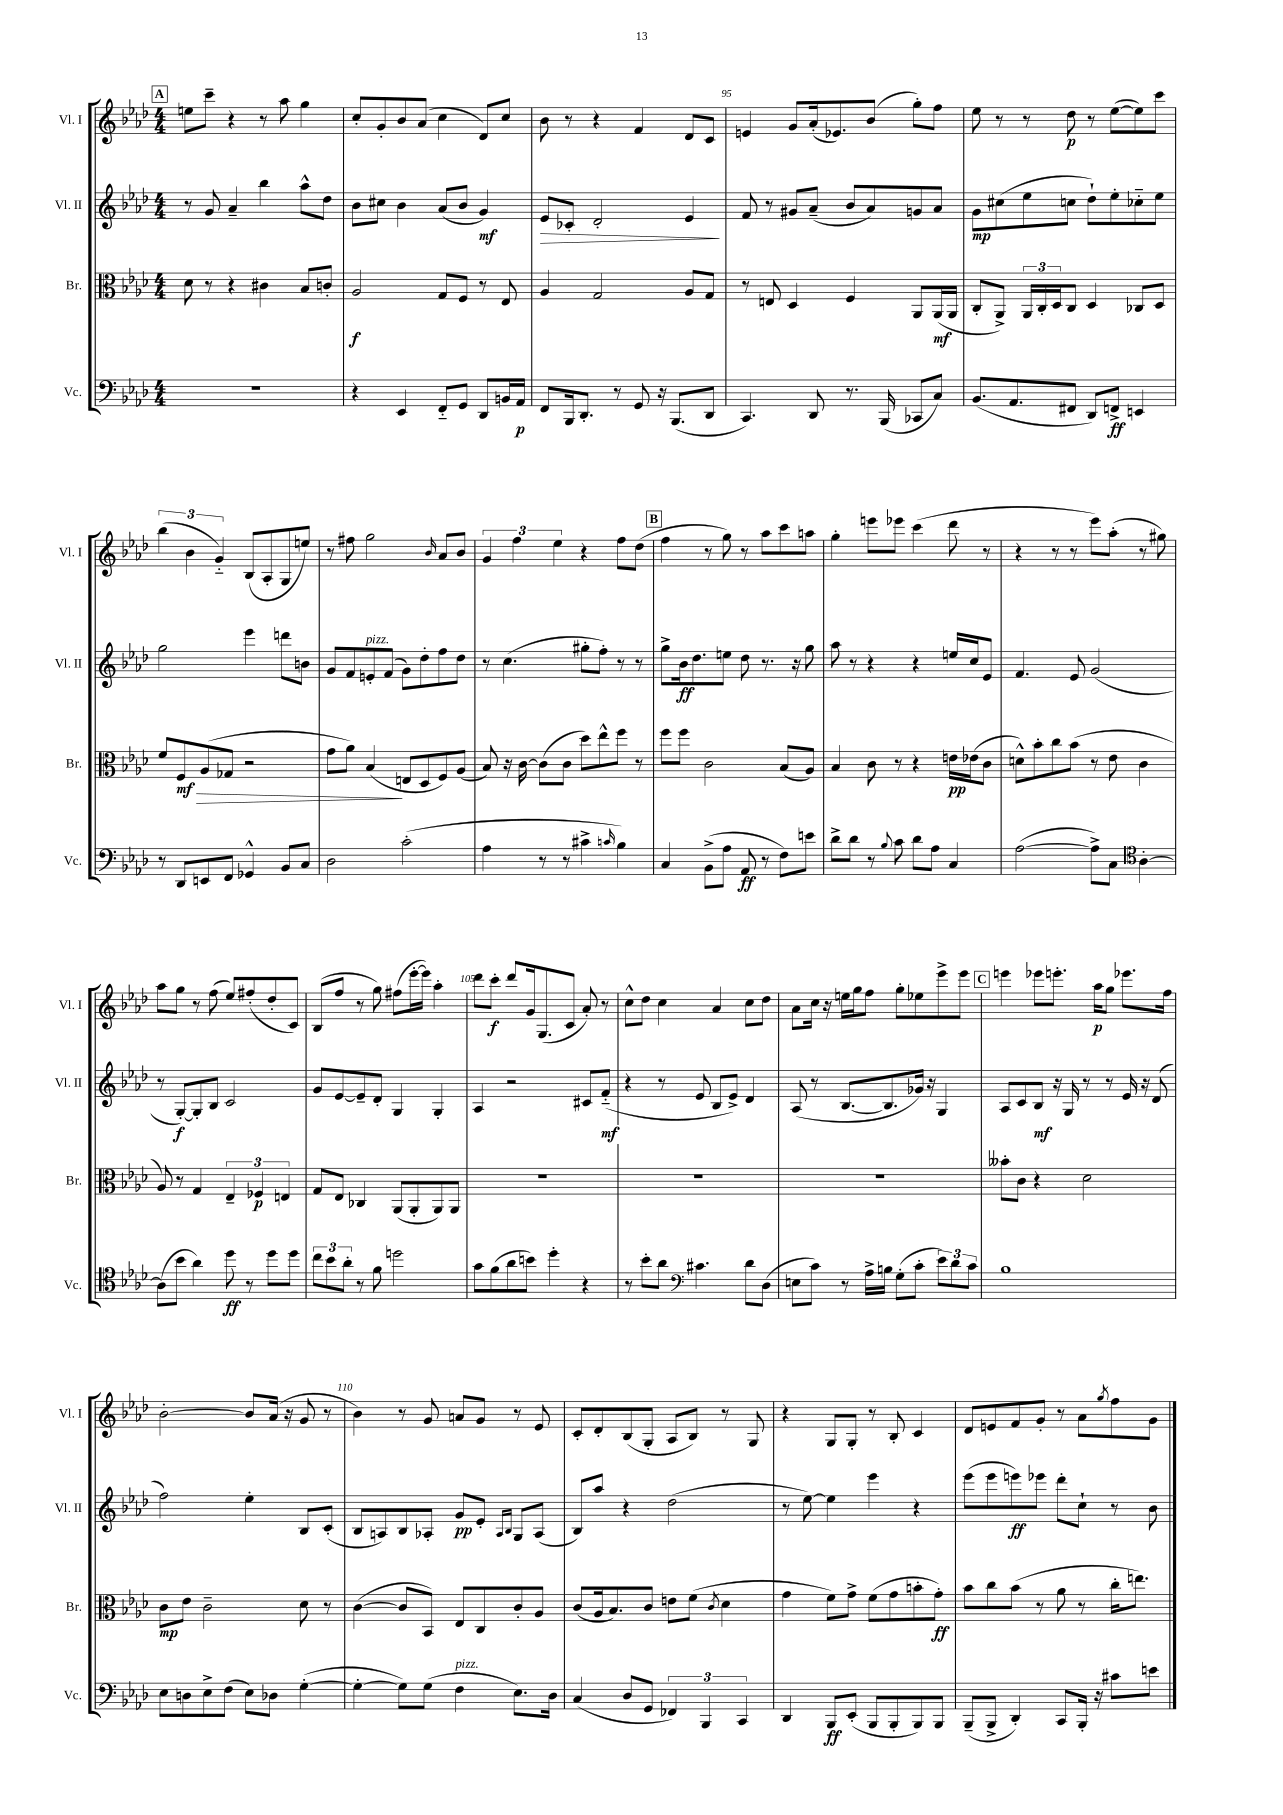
<<
\new StaffGroup <<
\new Staff = "s0" \with { instrumentName = "Vl. I" shortInstrumentName = "Vl. I" } {
    \clef treble \key aes \major \numericTimeSignature \time 4/4
    \mark \markup { \box "A" } e''8 c'''8-- r4 r8 aes''8 g''4 |
    c''8-. g'8-. bes'8 aes'8( c''4 des'8) c''8 |
    bes'8 r8 r4 f'4 des'8 c'8 |
    e'4 g'8 aes'16-.( ees'8.) bes'8( g''8-.) f''8 |
    ees''8 r8 r8 des''8\p r8 ees''8~( ees''8) c'''8 |
    \tuplet 3/2 { bes''4( bes'4 g'4-_) } bes8( aes8-. g8 e''8) |
    r8 fis''8 g''2 \grace { bes'16 } aes'8 bes'8 |
    \tuplet 3/2 { g'4 f''4 ees''4 } r4 f''8 des''8( |
    \mark \markup { \box "B" } f''4 r8 g''8) r8 aes''8 c'''8 a''8 |
    g''4-. e'''8 ees'''8 c'''4( des'''8 r8 |
    r4 r8 r8 ees'''8) aes''8-.( r8 gis''8) |
    aes''8 g''8 r8 f''8( ees''8) fis''8-.( des''8-. c'8) |
    bes8( f''8 r8 g''8) fis''8( ees'''16~-. ees'''16) aes''4-. |
    des'''8 c'''8-.\f des'''8 g'16 g8.( c'8 aes'8-.) r8 |
    c''8-^ des''8 c''4 aes'4 c''8 des''8 |
    aes'8 c''16 r16 e''16 g''16 f''8 g''8-. ees''8 ees'''8-> ees'''8 |
    \mark \markup { \box "C" } e'''4 ees'''8 e'''8.-. aes''16\p g''8 ees'''8. f''16 |
    bes'2~-. bes'8 aes'16( r16 g'8 r8 |
    bes'4) r8 g'8 a'8 g'8 r8 ees'8 |
    c'8-. des'8-. bes8( g8-. aes8 bes8) r8 g8 |
    r4 g8 g8-. r8 bes8-. c'4 |
    des'8 e'8 f'8 g'8-. r8 aes'8 \acciaccatura { g''8 } f''8 g'8 \bar "|." |
}
\new Staff = "s1" \with { instrumentName = "Vl. II" shortInstrumentName = "Vl. II" } {
    \clef treble \key aes \major \numericTimeSignature \time 4/4
    \mark \markup { \box "A" } r8 g'8 aes'4-- bes''4 aes''8-^ des''8 |
    bes'8 cis''8 bes'4 aes'8( bes'8 g'4\mf) |
    ees'8\> ces'8-. des'2-. ees'4\! |
    f'8 r8 gis'8 aes'8--( bes'8 aes'8) g'8 aes'8 |
    g'8\mp cis''8( ees''8 c''8 des''8-!) ees''8-. ces''8-_ ees''8 |
    g''2 ees'''4 d'''8 b'8 |
    g'8 f'8 e'8-.^\markup { \italic "pizz." } f'8( g'8) des''8-. f''8 des''8 |
    r8 c''4.( gis''8-. f''8-.) r8 r8 |
    \mark \markup { \box "B" } g''8-> bes'16\ff des''8. e''8 des''8 r8. r16 g''8 |
    aes''8 r8 r4 r4 e''16 c''16 ees'8 |
    f'4. ees'8 g'2( |
    r8 g8~-.\f) g8-. bes8 c'2 |
    g'8 ees'8~ ees'8-- des'8-. g4 g4-. |
    aes4 r2 cis'8 f'8-_\mf( |
    r4 r8 ees'8 bes8 ees'8->) des'4 |
    aes8( r8 bes8.~ bes8. ges'16) r16 g4 |
    \mark \markup { \box "C" } aes8 c'8 bes8\mf r16 g16 r8 r8 ees'16 r16 des'8( |
    f''2) ees''4-. bes8 c'8-.( |
    bes8 a8) bes8 aes8-. g'8\pp ees'8-. \grace { aes16 bes16 } g8 aes8( |
    bes8) aes''8 r4 des''2( |
    r8 ees''8~) ees''4 ees'''4 r4 |
    ees'''8( ees'''8 e'''8\ff) ees'''8 des'''8-. c''8-! r8 bes'8 \bar "|." |
}
\new Staff = "s2" \with { instrumentName = "Br." shortInstrumentName = "Br." } {
    \clef alto \key aes \major \numericTimeSignature \time 4/4
    \mark \markup { \box "A" } des'8 r8 r4 cis'4 bes8 c'8-. |
    aes2\f g8 f8 r8 ees8 |
    aes4 g2 aes8 g8 |
    r8 e8 des4 f4 aes,8 aes,16\mf( aes,16 |
    c8-. aes,8->) \tuplet 3/2 { aes,16 c16-. des16 } c8 des4 ces8 des8 |
    f'8 f8\mf\> aes8( ges8 r2 |
    g'8 aes'8) bes4\!( e8 des8 f8) aes8( |
    bes8) r16 c'16~ c'8( c'8 des''8) ees''8-^ f''8 r8 |
    \mark \markup { \box "B" } f''8 f''8 c'2 bes8( aes8) |
    bes4 c'8 r8 r4 e'16\pp ees'16( c'8 |
    d'8-^) bes'8-. c''8 bes'8( r8 ees'8 c'4 |
    aes8) r8 g4 \tuplet 3/2 { ees4-- fes4\p e4 } |
    g8 ees8 ces4 aes,8( aes,8-. aes,8) aes,8 |
    R1 |
    R1 |
    R1 |
    \mark \markup { \box "C" } beses'8-. c'8 r4 des'2 |
    c'8\mp ees'8 c'2-- des'8 r8 |
    c'4~( c'8 bes,8) ees8 c8 c'8-. aes8 |
    c'8( aes16 bes8.) c'8 e'8 f'8( \acciaccatura { c'8 } des'4 |
    g'4 f'8) g'8-> f'8( g'8 b'8-. g'8-.\ff) |
    bes'8 c''8 bes'8( r8 aes'8 r8 c''16-. e''8.) \bar "|." |
}
\new Staff = "s3" \with { instrumentName = "Vc." shortInstrumentName = "Vc." } {
    \clef bass \key aes \major \numericTimeSignature \time 4/4
    \mark \markup { \box "A" } R1 |
    r4 ees,4 f,8-_ g,8 des,8 b,16 aes,16\p |
    f,8 bes,,16 des,8.-. r8 g,8 r16 bes,,8.( des,8 |
    c,4.) des,8 r8. bes,,16( ces,8 c8) |
    bes,8.( aes,8. fis,8 des,8) f,8->\ff e,4 |
    r8 des,8 e,8 f,8 ges,4-^ bes,8 c8 |
    des2 c'2-.( |
    aes4 r8 r8 cis'4-> \grace { c'16 } bes4) |
    \mark \markup { \box "B" } c4 bes,8->( aes8 aes,8\ff r8 f8) e'8 |
    des'8-> des'8 r8 \appoggiatura { bes8 } c'8 des'8 aes8 c4 |
    aes2~( aes8->) c8 \clef tenor aes4~-. |
    aes8( bes'8 aes'4) des''8\ff r8 des''8 des''8 |
    \tuplet 3/2 { c''8 bes'8 aes'8-. } r8 f'8 d''2 |
    g'8 f'8( aes'8 b'8) des''4-. r4 |
    r8 bes'8-. aes'8 \clef bass cis'4. des'8 des8( |
    e8 c'8) r8 aes16-> b16 g8-.( c'8-. \tuplet 3/2 { ees'8) des'8 c'8 } |
    \mark \markup { \box "C" } bes1 |
    ees8 d8 ees8-> f8( ees8) des8 g4~-.( |
    g4~-. g8) g8( f4^\markup { \italic "pizz." } ees8.) des16 |
    c4( des8 g,8 \tuplet 3/2 { fes,4) bes,,4 c,4 } |
    des,4 bes,,8\ff ees,8-.( bes,,8 bes,,8-. bes,,8) bes,,8 |
    bes,,8--( bes,,8-> des,4-.) c,8 bes,,16-. r16 cis'8 e'8 \bar "|." |
}
>>
>>
\layout { \context { \Score currentBarNumber = #92 \override BarNumber.break-visibility = ##(#f #t #t) barNumberVisibility = #(every-nth-bar-number-visible 5) } }
